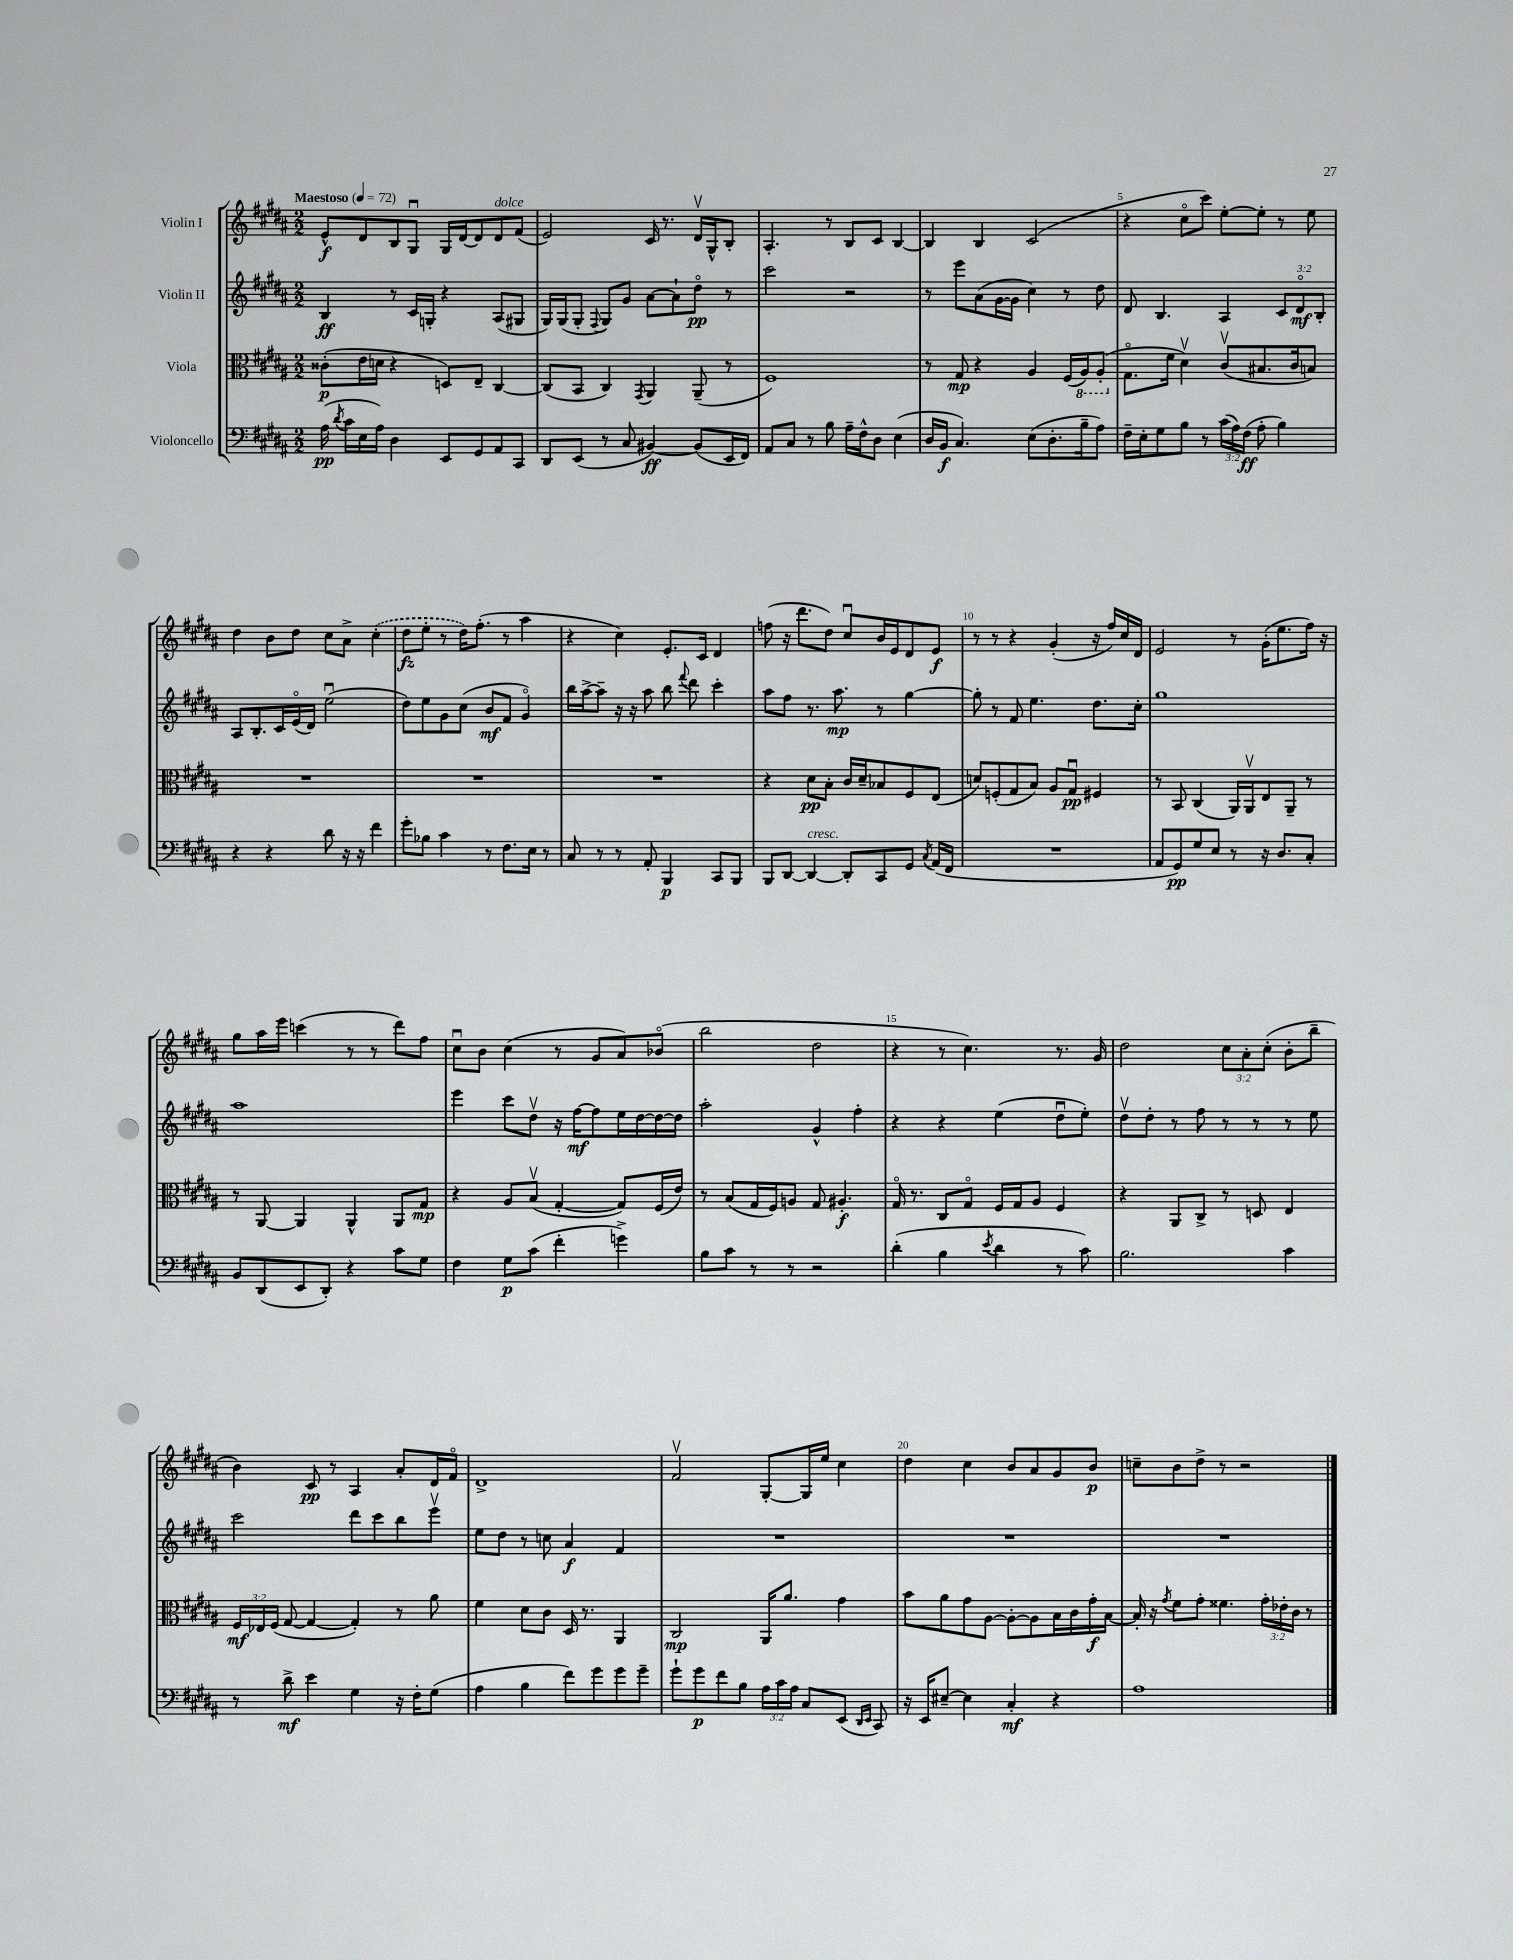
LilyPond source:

<<
\new StaffGroup <<
\new Staff = "s0" \with { instrumentName = "Violin I" } {
    \clef treble \key b \major \numericTimeSignature \time 2/2 \override Staff.TupletNumber.text = #tuplet-number::calc-fraction-text \tempo "Maestoso" 4 = 72
    \autoBeamOff e'8[-^\f dis'8 b8 gis8]\downbow gis16[ dis'16~ dis'8 dis'8^\markup { \italic "dolce" } fis'8]( |
    e'2) cis'16 r8. dis'16[\upbow gis16-^ b8]-. |
    ais4.-. r8 b8[ cis'8] b4~ |
    b4 b4 cis'2( |
    r4 cis''8[\flageolet cis'''8]) e''8[~-. e''8]-. r8 e''8 |
    dis''4 b'8[ dis''8] cis''8[ ais'8]-> \once \slurDashed cis''4-.( |
    dis''8[\fz e''8]-. r8 dis''16[) fis''8.]-.( r8 ais''4 |
    r4 cis''4) e'8.[-. cis'16] dis'4 |
    f''8( r16 dis'''8.[ dis''8]) cis''8[\downbow b'16 e'16 dis'8 e'8]\f |
    r8 r8 r4 gis'4-.( r16 fis''16[) cis''16 dis'16] |
    e'2 r8 gis'16[-.( e''8. fis''16]) r16 |
    gis''8[ ais''16 e'''16] c'''4( r8 r8 dis'''8[) fis''8] |
    cis''8[\downbow b'8] cis''4( r8 gis'8[ ais'8) bes'8]\flageolet( |
    b''2 dis''2 |
    r4 r8 cis''4.) r8. gis'16 |
    dis''2 \tuplet 3/2 { cis''8[ ais'8-. cis''8]-.( } b'8[-. b''8]-- |
    b'4) cis'8\pp r8 ais4 ais'8[-. dis'16 fis'16]\flageolet |
    dis'1-> |
    fis'2\upbow gis8[~-. gis16 e''16] cis''4 |
    dis''4 cis''4 b'8[ ais'8 gis'8 b'8]\p |
    c''8[-- b'8 dis''8]-> r8 r2 \bar "|." |
}
\new Staff = "s1" \with { instrumentName = "Violin II" } {
    \clef treble \key b \major \numericTimeSignature \time 2/2 \override Staff.TupletNumber.text = #tuplet-number::calc-fraction-text
    \autoBeamOff b4\ff r8 cis'16[ g16]-. r4 ais8[( gis8] |
    gis16[) gis16( gis8]-. \appoggiatura { fis8 } gis8[) gis'8] ais'8[~ ais'8-! dis''8]\flageolet\pp r8 |
    cis'''2 r2 |
    r8 e'''8[ ais'8( gis'16~ gis'16] cis''4) r8 dis''8 |
    dis'8 b4. ais4 \tuplet 3/2 { cis'8[ dis'8\flageolet\mf b8]-. } |
    ais8[ b8.-. cis'16 e'16\flageolet( dis'16]) e''2\downbow( |
    dis''8[) e''8 gis'8 cis''8]( b'8[\mf fis'8] gis'4\flageolet) |
    b''16[ ais''16~-> ais''8]-- r16 r16 ais''8 b''8 \appoggiatura { fis'''8 } dis'''8 cis'''4-. |
    ais''8[ fis''8] r8. ais''8.\mp r8 gis''4~ |
    gis''8-. r8 fis'8 e''4. dis''8.[ cis''16]-. |
    gis''1 |
    ais''1 |
    e'''4 cis'''8[ dis''8]\upbow r16 fis''16[~\mf fis''8 e''16 dis''16~ dis''16~ dis''16] |
    ais''2-. gis'4-^ fis''4-. |
    r4 r4 e''4( dis''8[\downbow e''8]-.) |
    dis''8[\upbow dis''8]-. r8 fis''8 r8 r8 r8 e''8 |
    cis'''2 dis'''8[ cis'''8 b''8 e'''8]\upbow |
    e''8[ dis''8] r8 c''8 ais'4\f fis'4 |
    R1 |
    R1 |
    R1 \bar "|." |
}
\new Staff = "s2" \with { instrumentName = "Viola" } {
    \clef alto \key b \major \numericTimeSignature \time 2/2 \override Staff.TupletNumber.text = #tuplet-number::calc-fraction-text
    \autoBeamOff cisis'8[-.\p( e'16 d'16] r4 d8[) e8]-- cis4~ |
    cis8[( b,8] cis4) \acciaccatura { gis,8 } ais,4 ais,8--( r8 |
    fis1) |
    r8 gis8\mp r4 ais4 fis16[( \ottava #-1 ais,16) ais,8]-.( \ottava #0 |
    gis8.[\flageolet fis'16] dis'4\upbow) cis'8[\upbow( bis8. cis'16 b8]) |
    R1 |
    R1 |
    R1 |
    r4 dis'8[\pp b8]-. cis'16[ dis'16-- bes8 fis8 e8]( |
    d'8[) f8-.( gis8 b8]) ais8[ gis8]\downbow\pp fis4 |
    r8 b,8 cis4( ais,16[) ais,16\upbow e8 ais,8]-- r8 |
    r8 ais,8~ ais,4 ais,4-^ ais,8[ gis8]\mp |
    r4 ais8[ b8]\upbow( gis4~-. gis8[) fis16( e'16]) |
    r8 b8[( gis16 fis16) a8] gis8 ais4.-.\f |
    gis16\flageolet r8. cis8[ gis8]\flageolet fis16[ gis16 ais8] fis4 |
    r4 ais,8[ cis8]-> r8 d8 e4 |
    \tuplet 3/2 { fis16[\mf ees16 fis16]( } gis8~ gis4~ gis4-.) r8 ais'8 |
    fis'4 dis'8[ cis'8] dis16 r8. ais,4 |
    cis2\mp ais,16[ ais'8.] gis'4 |
    b'8[ ais'8 gis'8 ais8]~ ais8[~-. ais8 b16 cis'16 gis'16-.\f b16]~ |
    b16-. r16 \acciaccatura { gis'8 } fis'8[ gis'8]-. fisis'4. \tuplet 3/2 { gis'16[-. ees'16-. cis'16] } r8 \bar "|." |
}
\new Staff = "s3" \with { instrumentName = "Violoncello" } {
    \clef bass \key b \major \numericTimeSignature \time 2/2 \override Staff.TupletNumber.text = #tuplet-number::calc-fraction-text
    \autoBeamOff ais16\pp( \acciaccatura { dis'8 } cis'16[ e16 ais16]) dis4 e,8[ gis,8 ais,8 cis,8] |
    dis,8[ e,8]( r8 cis8 bis,4~\ff) bis,8[( e,16 fis,16]) |
    ais,8[ cis8] r8 b8 ais16[-- fis16-^ dis8] e4( |
    dis16[ b,16]\f cis4.) e8[( dis8.-. b16-- ais8]) |
    fis16[-- e16-. gis8 b8] r8 \tuplet 3/2 { cis'16[( ais16) fis16]\ff( } ais8-. b4) |
    r4 r4 dis'8 r16 r16 fis'4 |
    gis'8[-. bes8] cis'4 r8 fis8.[ e16] r8 |
    cis8 r8 r8 ais,8-. b,,4\p cis,8[ b,,8] |
    b,,8[ dis,8]~ dis,4~^\markup { \italic "cresc." } dis,8[-. cis,8 gis,8] \acciaccatura { cis8 } ais,16[( fis,16] |
    R1 |
    ais,8[ gis,8\pp) gis8 e8] r8 r16 dis8.[ cis8]-. |
    b,8[ dis,8( e,8 dis,8]-.) r4 cis'8[ gis8] |
    fis4 gis8[\p cis'8]( fis'4-. g'4->) |
    b8[ cis'8] r8 r8 r2 |
    dis'4-.( b4 \acciaccatura { e'8 } dis'4 r8 cis'8) |
    b2. cis'4 |
    r8 dis'8->\mf e'4 gis4 r16 fis16[-. gis8]( |
    ais4 b4 fis'8[) gis'8 gis'8 gis'8]-- |
    gis'8[-! gis'8\p fis'8 b8] \tuplet 3/2 { ais16[ cis'16 ais16] } cis8[ e,8]( \grace { dis,16[ e,16] } cis,8) |
    r16 e,16[ eis8]~-- eis4 cis4-.\mf r4 |
    ais1 \bar "|." |
}
>>
>>
\layout { \context { \Score \override BarNumber.break-visibility = ##(#f #t #t) barNumberVisibility = #(every-nth-bar-number-visible 5) } }
